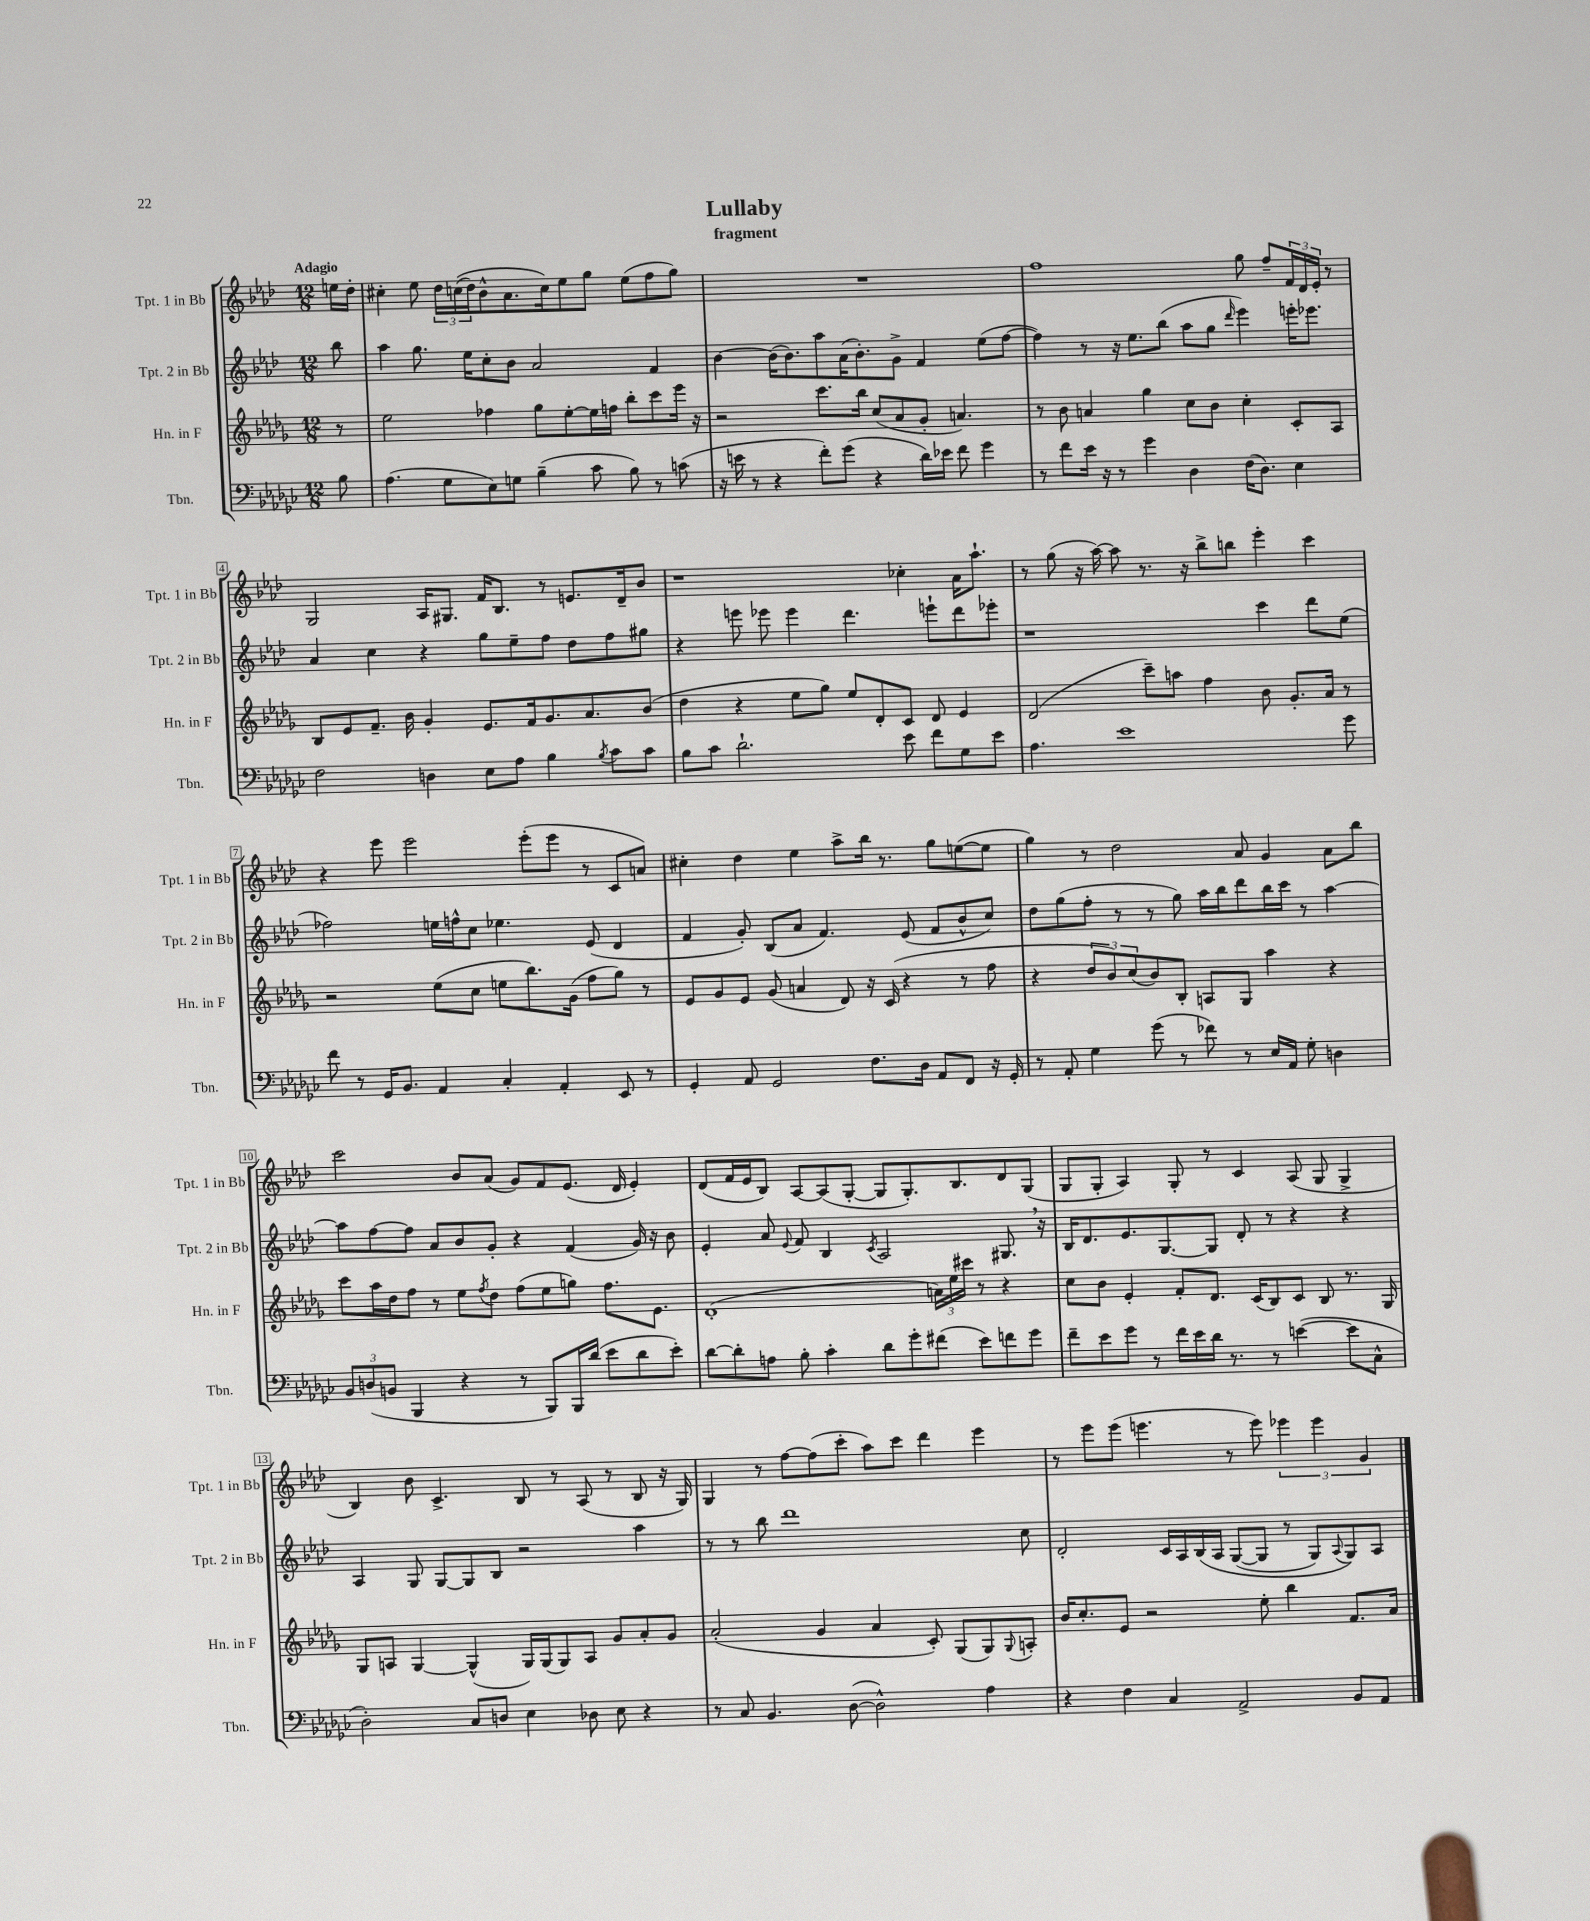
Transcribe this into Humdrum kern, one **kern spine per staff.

**kern	**kern	**kern	**kern
*part4	*part3	*part2	*part1
*staff4	*staff3	*staff2	*staff1
*I"Tbn.	*I"Hn. in F	*I"Tpt. 2 in Bb	*I"Tpt. 1 in Bb
*I'Tbn.	*I'Hn. in F	*I'Tpt. 2 in Bb	*I'Tpt. 1 in Bb
*clefF4	*clefG2	*clefG2	*clefG2
*k[b-e-a-d-g-c-]	*k[b-e-a-d-g-]	*k[b-e-a-d-]	*k[b-e-a-d-]
*M12/8	*M12/8	*M12/8	*M12/8
=	=	=	=
!	!	!	!LO:TX:a:B:t=Adagio
8B-\	8r	8bb-\	16een\LL
.	.	.	16dd-'\JJ
=1	=1	=1	=1
(4.A-\	2ee-\	4aa-\	4cc#X'\
.	.	8.gg\	8ee-\
8G-\L	.	.	24dd-\LL
.	.	.	((24ccn\
.	.	16ee-\KL	.
.	.	.	24dd-\J)
8E-\)	4ff-X\	8cc'\	8b-^^\
8Gn\J	.	8b-\J	8.a-\
(4B-~\	8gg-\L	2a-/	.
.	.	.	16cc\k)
.	[8ee-'\	.	8ee-\
8c-\	16ee-\L]	.	8gg\J
.	16ffn\JJ	.	.
8B-\)	8bb-'\L	.	(8ee-\L
8r	8ccc\	4f/	8ff\
(8cn\	16eee-\Jk	.	8gg\J)
.	16r	.	.
=2	=2	=2	=2
16r	2r	[4b-\	1.r
16en\	.	.	.
8r	.	.	.
4r	.	(16b-\KL]	.
.	.	8.b-\)	.
8f'\L)	8.ccc\L	8aa-\	.
(8g-\J	.	(16a-\K	.
.	16bb-\Jk	8.b-'\)	.
4r	(8cc/L	.	.
.	8a-/	8g^\J	.
16d-\LL)	8g-'/J	4f/	.
16e-X\JJ	.	.	.
8f\	4.an/)	.	.
4g-\	.	(8ee-\L	.
.	.	[8ff\J	.
=3	=3	=3	=3
8r	8r	4ff\])	1ff
8f\L	8b-\	.	.
16e-\Jk	4an/	8r	.
16r	.	.	.
8r	.	16r	.
.	.	8.ee-\L	.
4g-\	4gg-\	.	.
.	.	(8bb-\J	.
4D-\	8cc\L	8aa-\L	.
.	8b-\J	8gg\J	.
.	.	16qqddd-/	.
(16F\KL	4cc'\	4eee-\)	8gg\
8.D-\J)	.	.	.
.	.	.	8ff~/L
4E-\	8c'/L	16eeen'\KL	24f/L
.	.	.	24d-/
.	.	8.eee-X\J	.
.	.	.	24e-'/JJ
.	8A-/J	.	8r
!!LO:LB:g=z
=4	=4	=4	=4
2F\	8B-/L	4a-/	2G/
.	8e-/	.	.
.	8.f~/J	4cc\	.
.	16b-\	.	.
4Dn\	4g-'/	4r	16A-/KL
.	.	.	8.G#X/J
8E-\L	8.e-/L	8gg\L	16f/KL
.	.	.	8.B-/J
8A-\J	.	8ee-~\	.
.	16f/k	.	.
4B-\	8.g-/	8ff\J	8r
.	.	8dd-\L	8.en/L
.	8.a-/	.	.
8qB-/	.	.	.
8c-\L	.	8ff\	.
.	.	.	16d-~/k
8c-\J	(8b-/J	8gg#X\J	8b-/J
=5	=5	=5	=5
8B-\L	4dd-\	4r	1r
8c-\J	.	.	.
2.d-`\	4r	8eeen\	.
.	.	8eee-X\	.
.	8ee-\L	4eee-\	.
.	8gg-\J)	.	.
.	8ee-/L	4.ddd-\	.
.	8d-'/	.	.
8e-\	8c/J	.	4cc-X'\
8f\L	8d-/	8eeen`\L	.
8G-\	4e-/	8ddd-\	16a-\KL
.	.	.	8.aa-`\J
8e-\J	.	8eee-X'\J	.
=6	=6	=6	=6
4.A-\	(2d-/	1r	8r
.	.	.	(8gg\
.	.	.	16r
.	.	.	[16aa-\)
1e-	.	.	8aa-\]
.	8ccc~\L)	.	8.r
.	8aan\J	.	.
.	.	.	16r
.	4ff\	.	8bb-^\L
.	.	.	8bbn\J
.	8b-\	4ccc\	4eee-'\
.	8.g-'/L	.	.
.	.	8ddd-\L	4ccc\
.	16a-/Jk	.	.
8g-\	8r	(8ee-\J	.
!!LO:LB:g=z
=7	=7	=7	=7
8f\	2r	2ff-X\)	4r
8r	.	.	.
16GG-/KL	.	.	8eee-\
8.BB-/J	.	.	.
.	.	.	2eee-\
4AA-/	(8ee-\L	16een\LL	.
.	.	16ffn^^\J	.
.	8cc\J	8cc\J	.
4C-'/	8een\L	4.ee-X\	.
.	8.bb-\)	.	(8eee-'\L
4AA-'/	.	.	8eee-\J
.	(16g-\Jk	.	.
.	8ff\L	(8e-/	8r
8EE-/	8gg-\J)	4d-/	8c/L
8r	8r	.	8an/J)
=8	=8	=8	=8
4GG-'/	8e-/L	4f/	4cc#X'\
.	8g-/	.	.
8AA-/	8e-/J	8g'/)	4dd-\
2GG-/	(8g-/	(8B-/L	.
.	4an/	8a-/J	4ee-\
.	.	4.f/)	.
.	8d-/)	.	8aa-^\L
8.F\L	16r	.	16bb-\Jk
.	(16c/	.	8.r
.	4r	(8e-/	.
16D-\Jk	.	.	.
8AA-/L	.	8f/L	8gg\L
8FF/J	8r	8b-^^/	([8een\
16r	8ff\	8cc/J)	8ee\J]
16GG-'/	.	.	.
=9	=9	=9	=9
8r	4r	8dd-\L	4gg\)
8AA-'/	.	(8gg\	.
4G-\	12dd-/L	8ff'\J	8r
.	12b-/)	.	.
.	.	8r	2dd-\
.	(12cc/	.	.
(8g-\	8b-/)	8r	.
8r	8B-'/J	8gg\)	.
8f-X\)	8An/L	16aa-\LL	.
.	.	16bb-\J	.
8r	8G-/J	8ddd-\	8a-/
16E-/LL	4aa-\	16bb-\L	4g/
16AA-/JJ	.	16ccc\JJ	.
8G-'\	.	8r	.
4Dn\	4r	[4aa-\	8a-\L
.	.	.	8bb-\J
!!LO:LB:g=z
=10	=10	=10	=10
12BB-/L	8ccc\L	8aa-\L]	2ccc\
(12Dn/	.	.	.
.	16aa-\L	[8ff\	.
12BBn/J	.	.	.
.	16dd-\J	.	.
4BBB-/	8ff\J	8ff\J]	.
.	8r	8a-/L	.
4r	8ee-\L	8b-/	8b-/L
.	8qff/	.	.
.	8dd-\J	8g'/J	(8a-/J
8r	(8ff\L	4r	8g/L)
8BBB-/L)	8ee-\	.	8f/
16BBB-/L	8ggn\J)	(4f/	(8.e-/J
(16d-/JJ	.	.	.
8e-\L	8.ff\L	.	.
.	.	.	16d-/
8d-\	.	16g/)	4e-'/)
.	8.e-\J	16r	.
8e-'\J)	.	8b-\	.
=11	=11	=11	=11
[8d-\L	(1d-'	4e-'/	(8d-/L
8d-'\]	.	.	16f/L
.	.	.	16e-/J
8An\J	.	8a-/	8B-/J)
.	.	8qqe-/	.
8B-'\	.	8f/	[8A-/L
4c-'\	.	4B-/	(8A-/]
.	.	.	[8G'/J
.	.	8qc/	.
8d-\L	.	2A-/	8G/L]
8g-'\	.	.	8.G'/)
(8f#X\J	24an\LL)	.	.
.	24ee-\	.	.
.	.	.	8.B-/
.	24ccc#X\JJ	.	.
8e-\L)	8r	.	.
8fn\	4r	8.G#X,/	8d-/
8g-\J	.	.	(8G/J
.	.	16r	.
=12	=12	=12	=12
8f~\L	8cc\L	16B-/KL	8G/L
.	.	8.d-/	.
8e-\	8b-\J	.	8G'/J
8g-\J	4e-'/	8.e-/	4A-/)
8r	.	.	.
.	.	[8.G/	.
16f\LL	8f'/L	.	8G'/
16e-\	.	.	.
16d-\JJ	8.d-/J	8G/J]	8r
8.r	.	.	.
.	.	8d-'/	4c/
.	(16c/KL	.	.
8r	8B-/)	8r	.
([4en\	8c/J	4r	(8A-/
.	8B-/	.	8G/
8e\L]	8.r	4r	4G^/
8C-^^\J	.	.	.
.	16G-/	.	.
!!LO:LB:g=z
=13	=13	=13	=13
2D-'\)	8G-/L	4A-/	4B-/)
.	8An/J	.	.
.	[4G-/	8G/	8b-\
.	.	[8G/L	4.c^/
8C-/L	(4G-^^/]	8G/]	.
8Dn/J	.	8B-/J	.
4E-\	16G-/LL)	2r	8B-/
.	(16G-/J	.	.
.	8G-/)	.	8r
8D-X\	8A/J	.	(8A-/
8E-\	8g-/L	.	8r
4r	8a-'/	4aa-\	8B-/
.	8g-/J	.	16r
.	.	.	16G/)
=14	=14	=14	=14
8r	(2a-'/	8r	4G/
8C-/	.	8r	.
4.BB-/	.	8bb-\	8r
.	.	1ddd-	[8ff\L
.	4g-/	.	(8ff\]
([8D-\	.	.	8ccc'\J
2D-^^\])	4a-/	.	8aa-\L)
.	.	.	8ccc\J
.	8c'/)	.	4ddd-\
.	(8G-/L	.	.
4A-\	8G-/)	.	4eee-\
.	8qqG-/	.	.
.	8An'/J	8cc\	.
=15	=15	=15	=15
4r	16b-/KL	2d-'/	8r
.	8.cc'/	.	.
.	.	.	8eee-\L
4F\	8e-/J	.	(8eee-\J
.	2r	.	4.eeen\
4C-/	.	16c/LL	.
.	.	16A-/	.
.	.	(16B-/	.
.	.	16A-/JJ	.
2AA-^/	.	([8G/L	8r
.	8ee-'\	8G/J]	8eee\)
.	4bb-\	8r	6eee-X\
.	.	8G/L)	.
.	.	.	6eee-\
.	.	8qqA-/	.
8BB-/L	8.f/L	8G/)	.
.	.	.	6g/
8AA-/J	.	8A-/J	.
.	16a-/Jk	.	.
==	==	==	==
*-	*-	*-	*-
